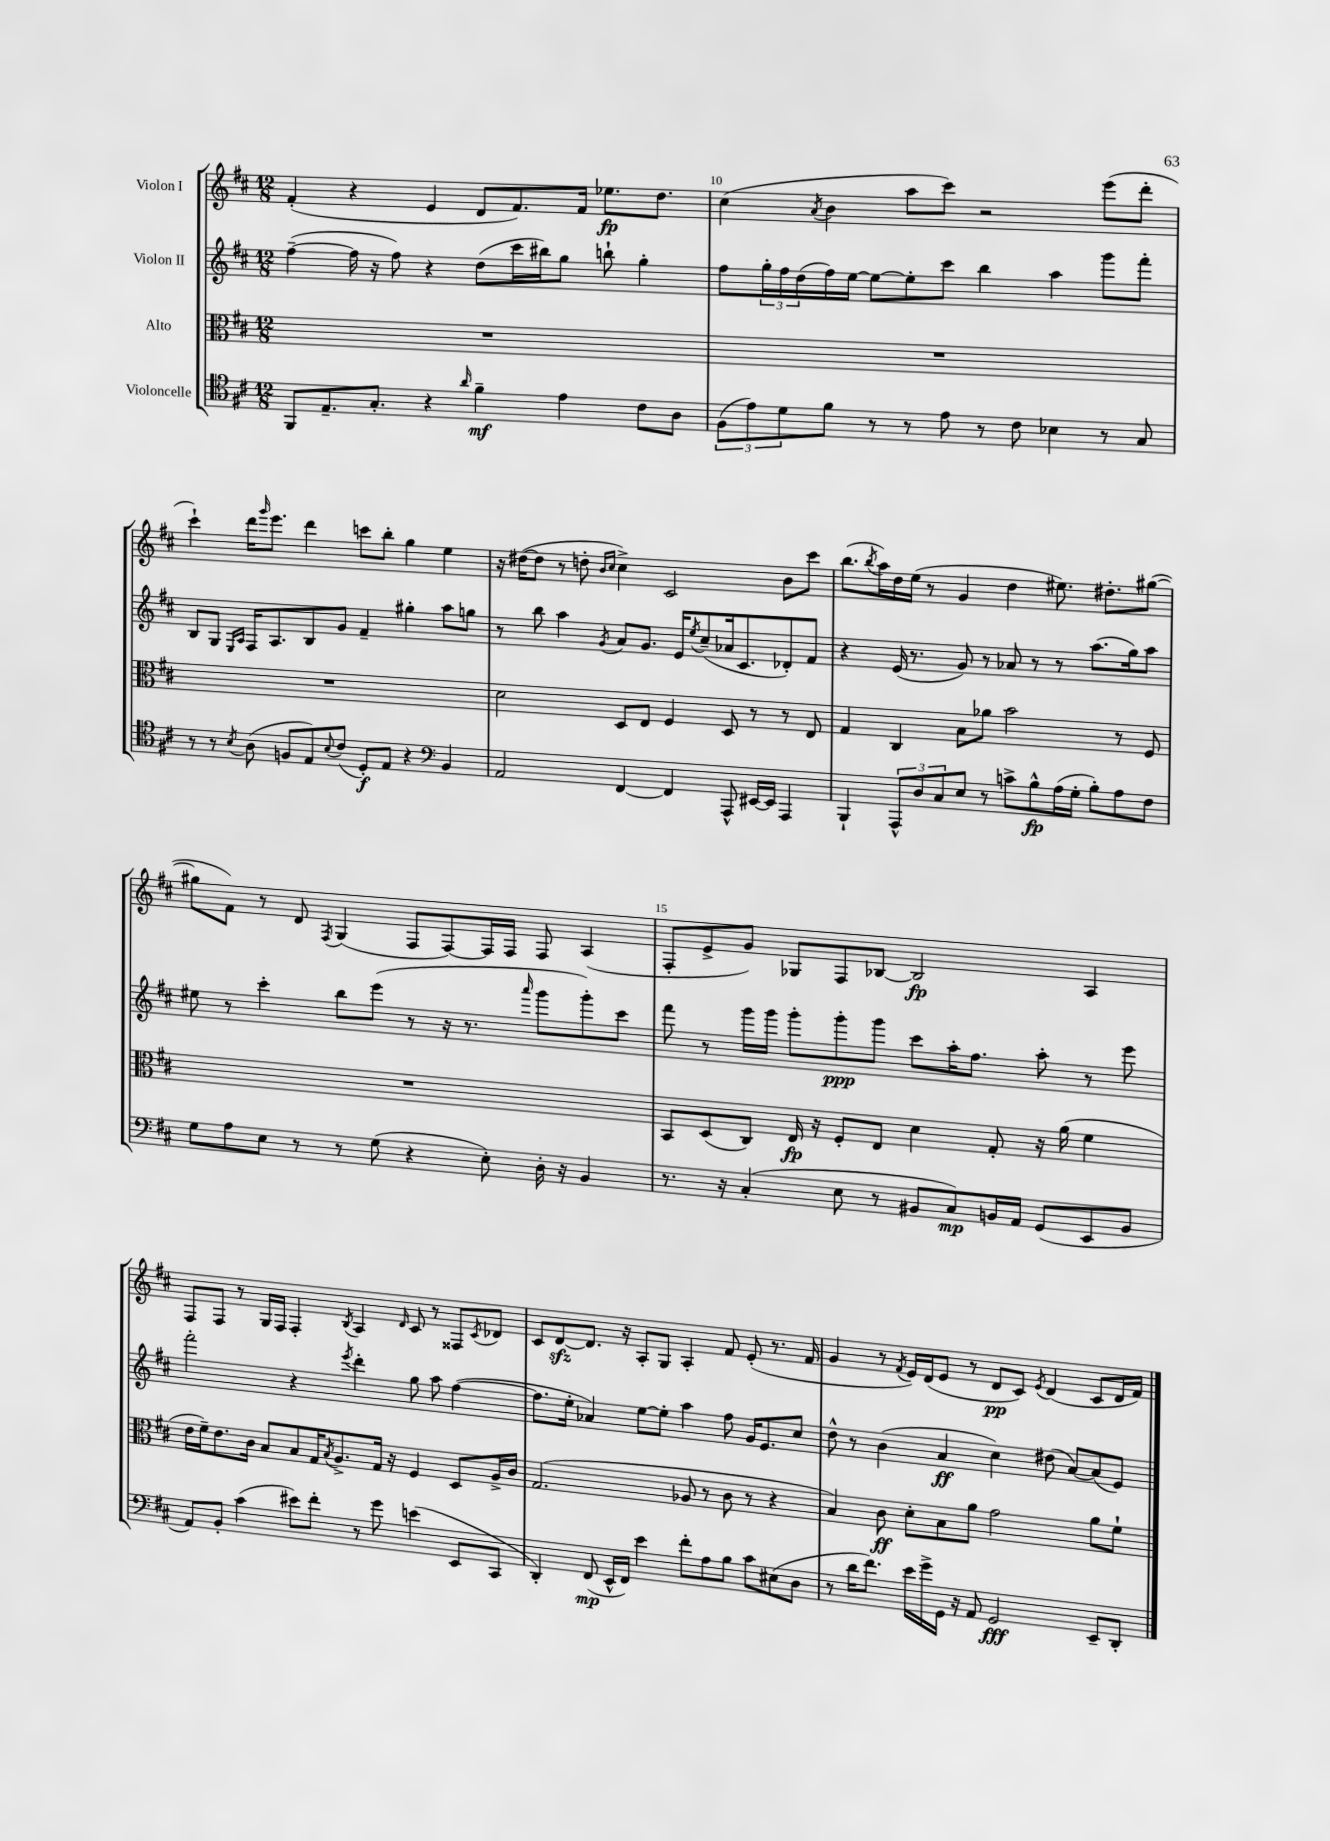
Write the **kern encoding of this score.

**kern	**kern	**kern	**kern
*staff4	*staff3	*staff2	*staff1
*clefC4	*clefC3	*clefG2	*clefG2
*k[f#c#]	*k[f#c#]	*k[f#c#]	*k[f#c#]
*M12/8	*M12/8	*M12/8	*M12/8
8FF#	1.r	([4ff#~	(4f#'
8.E~	.	.	.
.	.	16ff#]	4r
8.G'	.	16r	.
.	.	8ff#)	.
4r	.	4r	4e
16qqa	.	.	.
4f#~	.	(8dd	8d
.	.	16ccc#	8.f#)
.	.	16bb#)	.
4e	.	8gg	.
.	.	.	16f#
.	.	8bb`	8.ee-
8c#	.	4gg'	.
.	.	.	8.dd
8A	.	.	.
=	=	=	=
(12F#	1.r	8ff#	(4cc#
12e)	.	.	.
.	.	24gg'	.
12d	.	24ff#	.
.	.	(24dd	.
.	.	.	8qa
8f#	.	16ff#)	4b
.	.	[16ee	.
8r	.	8ee_	.
8r	.	8ee']	8aa
8e	.	8ccc#	8ccc#)
8r	.	4bb	2r
8c#	.	.	.
4B-	.	4aa	.
8r	.	8ggg	(8eee
8G	.	8fff#'	8ddd'
=	=	=	=
8r	1.r	8B	4ccc#`)
8r	.	8G	.
.	.	16qqE	.
8qB	.	16qqA	.
(8A	.	16F#	16ddd
.	.	.	16qqggg
.	.	8.A	8.eee
8F	.	.	.
8E)	.	8B	4ddd
8qqB	.	.	.
(8c#	.	8g	.
8D')	.	4f#~	8ccc
8E	.	.	8bb'
4r	.	4gg#'	4gg
*clefF4	*	*	*
4BB	.	8aa	4ee
.	.	8gg	.
=	=	=	=
2AA	2d	8r	16r
.	.	.	([16dd#
.	.	8bb	8dd#]
.	.	4aa	8r
.	.	.	8dd'
.	.	.	16qqb
.	.	8qg	16qqcc#
[4FF#	8D	8a	4cc#^)
.	8E	8.g	.
4FF#]	4F#	.	2c#
.	.	16e	.
.	.	8qee	.
.	.	(8cc#~	.
8AAA^^	8D	16a-	.
.	.	8.c#	.
[16EE#	8r	.	.
16EE#]	.	.	.
4AAA	8r	8d-')	8b
.	8E	8f#	8ccc#
=	=	=	=
4BBB`	4G	4r	(8.bb
.	.	.	8qbb
.	.	.	16aa)
12AAA^^	4C#	(16e	16dd
.	.	8.r	(16ee
12D	.	.	.
.	.	.	8r
12C#	.	.	.
8E	8B	8g)	4g
8r	8a-	8r	.
8c^	2b	8a-	4dd
8B^^	.	8r	.
(16A	.	8r	8.ee#)
16G'	.	.	.
8B')	.	(8.aa	.
.	.	.	8.dd#'
8A	8r	.	.
.	.	16gg)	.
8F#	8F#	8aa	([8gg#
=	=	=	=
8G	1.r	8ee#	8gg#]
8A	.	8r	8f#)
8E	.	4ccc#'	8r
8r	.	.	8d
.	.	.	8qF#
8r	.	8bb	(4G
(8G	.	(8eee	.
4r	.	8r	8F#
.	.	16r	[8F#)
.	.	8.r	.
8E')	.	.	16F#]
.	.	.	16F#
.	.	16qqaaa	.
16D'	.	8ggg	8F#
16r	.	.	.
4BB	.	8ggg')	(4A
.	.	8ccc#	.
=	=	=	=
8.r	8BB	8fff#	8F#'
.	(8D	8r	8e^
16r	.	.	.
(4C#'	8C#)	16ggg	8g)
.	.	16ggg	.
.	16E	8ggg'	8G-
.	16r	.	.
8E	8F#'	8ggg'	8F#
8r	8E	8ggg	[8B-
8BB#	4d	8ccc#	2B-]
8C#)	.	16aa'	.
.	.	8.ff#	.
16BB	8G'	.	.
16AA	.	.	.
(8GG	16r	8aa'	.
.	(16a	.	.
8EE	4f#	8r	4A
8BB	.	8eee	.
=	=	=	=
8AA)	16e	2fff#'	8F#
.	16f#~)	.	.
8BB'	8.e	.	8F#
(4c#	.	.	8r
.	16c#	.	.
.	8B	.	16G
.	.	.	16F#
8e#)	8B	4r	4F#'
8f#'	16G	.	.
.	8qB	.	.
.	8.A^	.	.
.	.	8qeee	8qB
8r	.	4ddd'	4A
8g	16G	.	.
.	16r	.	.
.	.	.	16qqd
(4e	4F#	8gg	8c#
.	.	8aa	8r
8EE	8D	([4ff#	8F##
.	.	.	8qc#
8CC#	16A^	.	8d-
.	16c#	.	.
=	=	=	=
4DD')	(2.G	8.ff#]	8c#
.	.	.	[8d
.	.	16ee'	.
(8FF#	.	4a-)	8.d]
16EE^^	.	.	.
16FF#)	.	.	16r
4e	.	[8ee	8A'
.	.	8ee']	8G
8f#'	8A-	4aa	4A'
8A	8r	.	.
8B	8c#	8ff#	8f#
8c#	8r	16g	(8e'
.	.	8.e	.
(8E#	4r	.	8.r
8D	.	8cc#	.
.	.	.	16f#
=	=	=	=
8r	4B)	8dd^^	4g
16d	.	8r	.
8.f#)	.	.	.
.	8c#	(4b	8r
.	.	.	8qf#
16e	8d'	.	16e)
16g^	.	.	(16d
16GG	8B	4a	8e
16r	.	.	.
8AA	8a	.	8r
2GG	2g	4cc#)	8d
.	.	.	8c#)
.	.	.	8qe
.	.	(8dd#	(4d
.	.	[8a)	.
8EE~	8a	(8a]	8c#
8DD'	8f#`	8e)	16d
.	.	.	16f#)
==	==	==	==
*-	*-	*-	*-
